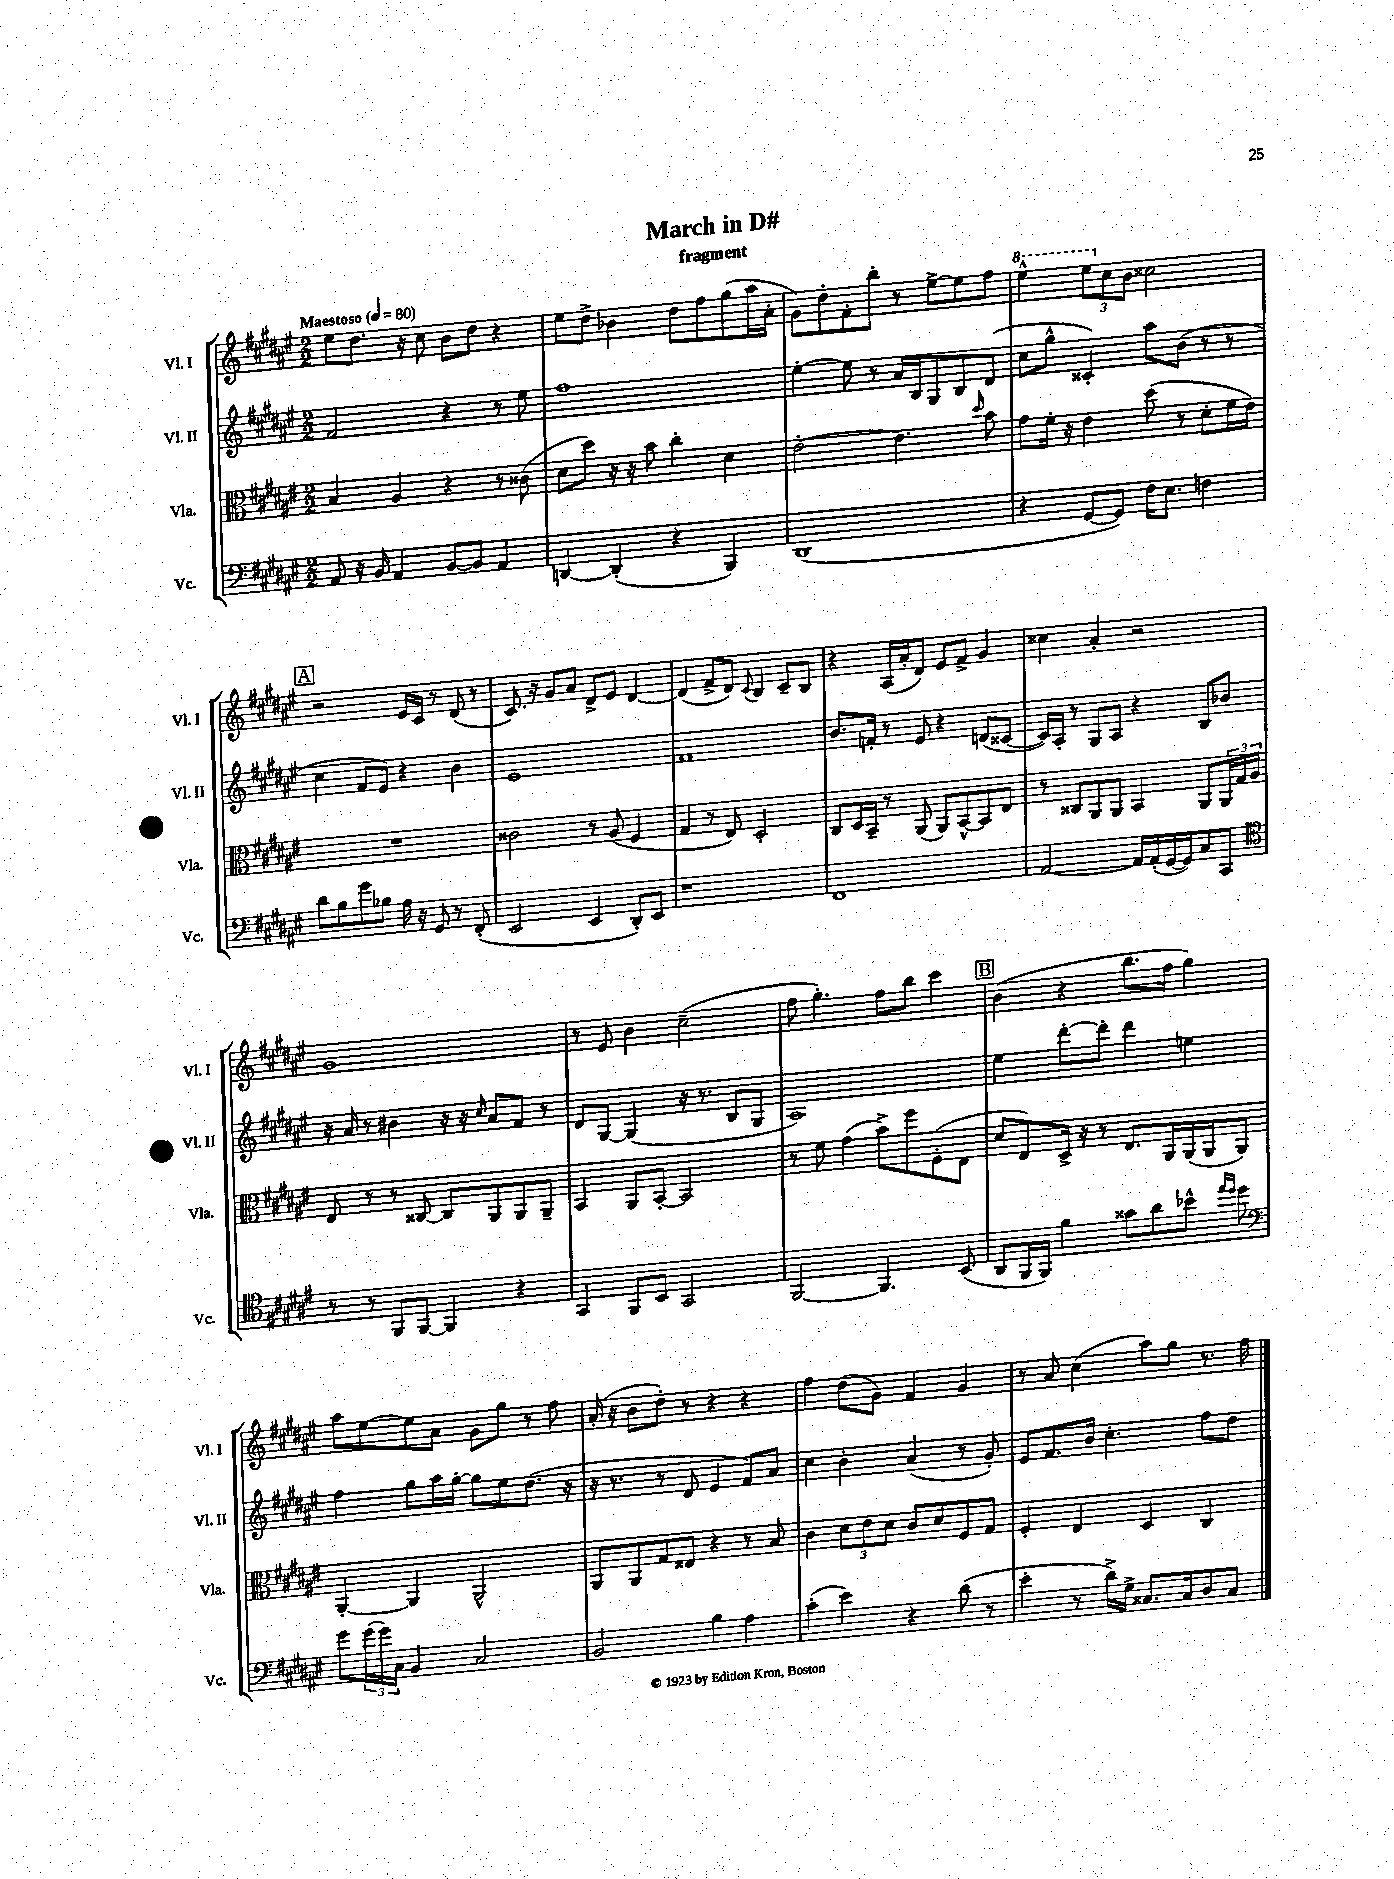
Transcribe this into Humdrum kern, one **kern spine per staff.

**kern	**kern	**kern	**kern
*staff4	*staff3	*staff2	*staff1
*clefF4	*clefC3	*clefG2	*clefG2
*k[f#c#g#d#a#e#]	*k[f#c#g#d#a#e#]	*k[f#c#g#d#a#e#]	*k[f#c#g#d#a#e#]
*M2/2	*M2/2	*M2/2	*M2/2
*MM80	*MM80	*MM80	*MM80
8AA#/	4B/	2f#/	8ee#\L
16r	.	.	8.dd#\J
16BB/	.	.	.
4AA#/	4A#/	.	.
.	.	.	16r
.	.	.	8cc#\
[8BB/L	4r	4r	8b\L
8BB/]J	.	.	8dd#\J
4AA#/	8r	8r	4r
.	(8c##\	8ee#\	.
=	=	=	=
[4DD/	8d#\L	1ff#	8ee#\L
.	8dd#\J)	.	8dd#^\J
(4DD'/]	16r	.	4b-\
.	16r	.	.
.	8b\	.	.
4r	4cc#'\	.	8dd#\L
.	.	.	8ff#\
4BBB/)	4d#\	.	(8gg#\
.	.	.	16aa#\L
.	.	.	16a#'\JJ
=	=	=	=
(1DD#	[2e#'\	[4ee#'\	8g#\L)
.	.	.	8dd#'\
.	.	8ee#\]	8f#'\
.	.	8r	8bb'\J
.	4.e#\]	16a#/LL	8r
.	.	16B/J	.
.	.	8G#/	[8ee#^\L
.	.	8B/	8ee#\]
.	16qqdd#/	.	.
.	8b\	(8d#/J	8ff#\J
=	=	=	=
4r	8g#\L	8cc#\L	4eee#^^\
.	16f#'\Jk	8gg#^^\J	.
.	16r	.	.
[8GG#/L	4e#\	4c##'/)	12eee#\L
.	.	.	12cc#\
8GG#/]J)	.	.	.
.	.	.	12b\J
16F#\LK	(8dd#\	8aa#\L	2cc##\
8.E#\J	.	.	.
.	8r	(8b\J	.
4F\	8d#'\L	8r	.
.	16f#\L	8r	.
.	16e#\JJ)	.	.
=	=	=	=
8d#\L	1r	4cc#\	2r
8B\	.	.	.
8g#\	.	8f#/L	.
8B-\J	.	8e#/J)	.
16A#\	.	4r	16e#/LL
16r	.	.	16c#/JJ
8GG#/	.	.	8r
8r	.	4b\	(8d#/
(8FF#'/	.	.	8r
=	=	=	=
2EE#/	2c##\	1e#	8.c#/)
.	.	.	16r
.	.	.	8g#/L
.	.	.	8a#/J
4EE#/	8r	.	8d#^/L
.	(8A#/	.	8e#/J
8DD#'/L)	4F#/	.	[4d#/
8EE#/J	.	.	.
=	=	=	=
1r	4G#/	1f#	(4d#/]
.	8r	.	8f#^/L
.	8E#/)	.	8d#/J)
.	.	.	8qqc#/
.	2D#'/	.	4B/
.	.	.	8c#~/L
.	.	.	8B/J
=	=	=	=
1FF#	8C#/L	8.b/L	4r
.	16D#/L	.	.
.	16BB~/JJ	16f'/Jk	.
.	8r	8r	(16A#/LL
.	.	.	16a#'/J
.	(8AA#/	8e#/	8d#/J)
.	8AA#/L)	4r	8e#/L
.	[8BB^^/	.	8f#^/J
.	8BB/]	(8d/L	4g#/
.	8E#/J	[8c##/J	.
=	=	=	=
[2AA#/	8r	16c##/]LL)	4cc##\
.	.	16A#'/JJ	.
.	8C##/L	8r	.
.	8AA#/	8G#/L	4a#'/
.	8AA#/J	8A#/J	.
16AA#/]LL	4BB/	4r	2r
(16AA#'/	.	.	.
[16GG#/	.	.	.
16GG#/]J)	.	.	.
8C#/	8AA#/L	8B/L	.
8CC#/J	24AA#/L	8b-/J	.
.	24G#/	.	.
.	24A#/JJ	.	.
=	=	=	=
*clefC4	*	*	*
8r	8E#/	16r	1g#
.	.	16a#/	.
8r	8r	8r	.
8FF#/L	8r	4b#\	.
[8FF#/J	[8C##/	.	.
4FF#/]	8C##/]L	16r	.
.	.	16r	.
.	.	16qqcc#/	.
.	8AA#/	8a#/L	.
4r	8AA#/	8f#/J	.
.	8AA#~/J	8r	.
=	=	=	=
4GG#/	4BB/	8d#/L	8r
.	.	[8G#/J	8e#/
8FF#/L	8AA#/L	(4G#/]	4b\
8BB/J	[8BB'/J	.	.
2GG#/	2BB/]	16r	(2cc#~\
.	.	8.r	.
.	.	8B/L	.
.	.	8G#/J	.
=	=	=	=
[2FF#/	8r	1A#)	8ff#\
.	8f#\	.	4.gg#'\)
.	(4g#\	.	.
4.FF#/]	8b^\L)	.	8ff#\L
.	8ff#\	.	8bb\J
.	(8F#'\	.	4ccc#\
(8BB/	8E#\J	.	.
=	=	=	=
8AA#/L	8d#/L	4ee#\	(4b\
16FF#/L	8E#/)	.	.
16FF#/JJ)	.	.	.
4f#\	16D#^/Jk	[8ddd#'\L	4r
.	16r	.	.
.	8r	8ddd#'\]J	.
8g##\L	8.E#/L	4ddd#\	8.bb\L
8a#\	.	.	.
.	16AA#/L	.	16ff#\Jk
8b-^^\J	(16AA#/	4ee\	4gg#\)
.	16AA#/J	.	.
16qqee#/LL	.	.	.
16qqdd#/JJ	.	.	.
8dd#\	8AA#/J)	.	.
=	=	=	=
*clefF4	*	*	*
8g#\L	[4AA#'/	4ff#\	8aa#\L
(24g#\L	.	.	[8ee#\
24g#\)	.	.	.
24C#\JJ	.	.	.
4BB/	4AA#/]	8gg#\L	8ee#\]
.	.	16aa#\L	8a#\J
.	.	[16gg#'\JJ	.
2C#/	2AA#^^/	8gg#\]L	8g#\L
.	.	8ee#\	8gg#\J
.	.	(8.dd#\J	8r
.	.	.	8ff#\
.	.	16r	.
=	=	=	=
2BB/	8AA#/L	16r	(16a#'/
.	.	8.r	16r
.	8AA#/	.	8b\L
.	8G#/	8r	8dd#'\J)
.	8E##/J	8d#/	8r
4B\	4r	4e#/	4r
4A#\	8r	8f#/L)	4r
.	8B/	8a#/J	.
=	=	=	=
(4c#'\	4c#\	4cc#\	4ff#\
4e#\)	12d#\L	4b'\	(8dd#\L
.	12e#\	.	.
.	.	.	8g#\J)
.	12d#\J	.	.
4r	8c#/L	(4a#/	4f#/
.	8d#/	.	.
(8d#\	8F#/	8r	4g#/
8r	8G#/J	8g#'/)	.
=	=	=	=
4e#'\	4F#'/	8e#/L	8r
.	.	8.f#/	8a#/
8r	4E#/	.	(4cc#\
.	.	16b/Jk	.
16d#^\LL)	.	4.cc#'\	.
16G#^\JJ	.	.	.
8.C##/L	4D#/	.	8aa#\L)
.	.	.	8gg#\J
16C##/k	.	.	.
8D#/	4C#/	8ff#\L	8.r
8C##/J	.	8dd#\J	.
.	.	.	16ff#\
==	==	==	==
*-	*-	*-	*-
